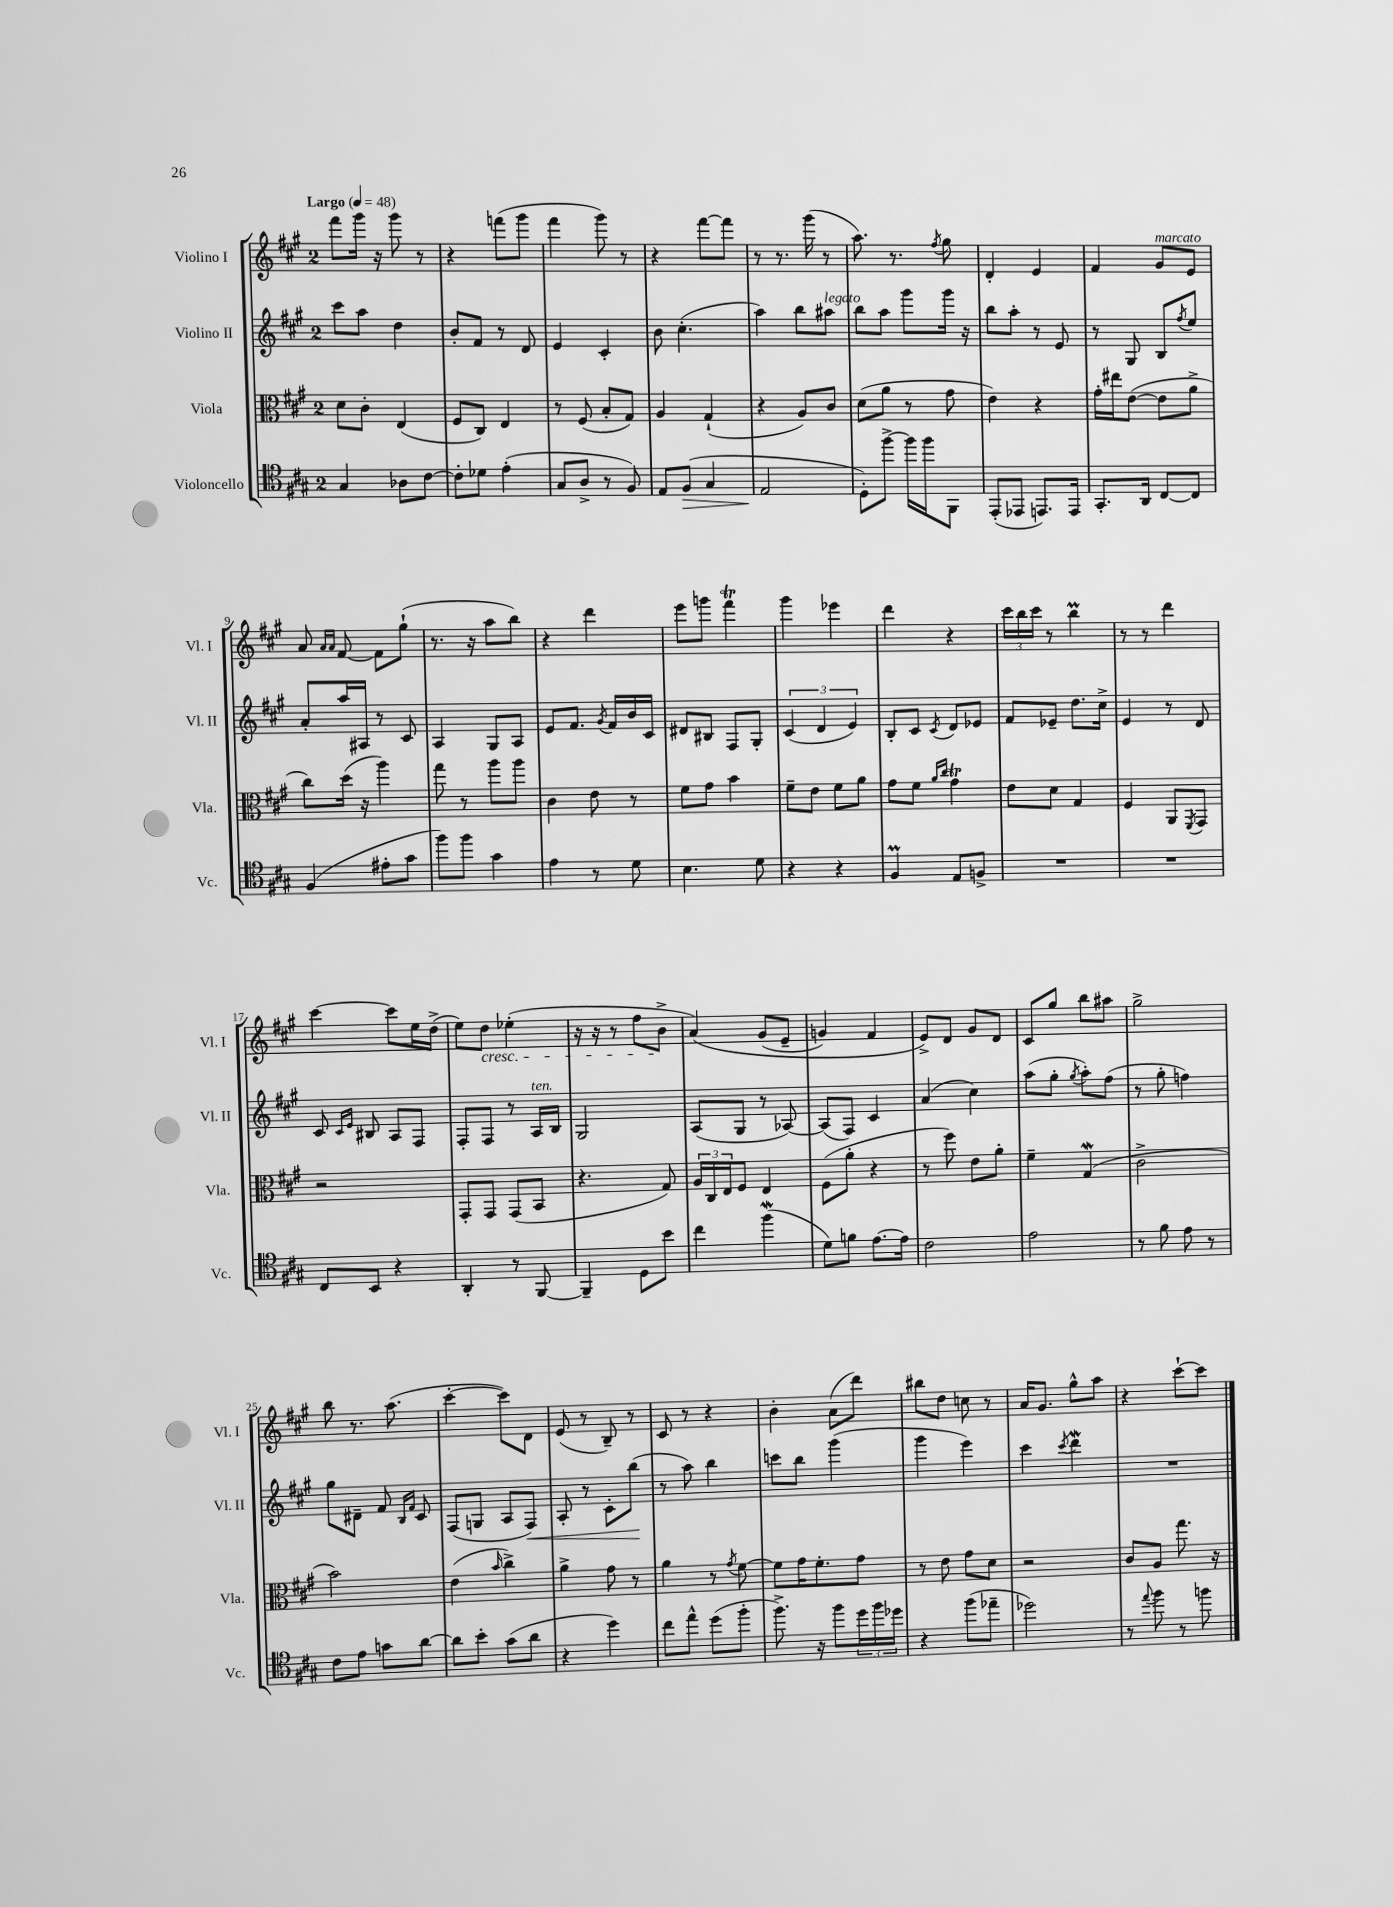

**kern	**kern	**kern	**kern
*staff4	*staff3	*staff2	*staff1
*clefC4	*clefC3	*clefG2	*clefG2
*k[f#c#g#]	*k[f#c#g#]	*k[f#c#g#]	*k[f#c#g#]
*M2/4	*M2/4	*M2/4	*M2/4
*MM48	*MM48	*MM48	*MM48
4G#/	8d\L	8ccc#\L	8fff#\L
.	8c#'\J	8aa\J	16ggg#\Jk
.	.	.	16r
8A-\L	(4E/	4dd\	8ggg#\
[8c#\J	.	.	8r
=	=	=	=
8c#'\]L	8F#/L	8b'/L	4r
8d-\J	8C#/J)	8f#/J	.
(4e'\	4E/	8r	(8fff\L
.	.	8d/	8ggg#\J
=	=	=	=
8G#/L	8r	4e/	4fff#\
8A^/J	(8F#/	.	.
8r	8B'/L	4c#'/	8ggg#\)
8F#/)	8G#/J)	.	8r
=	=	=	=
8E/L	4A/	8b\	4r
(8F#/J	.	(4.cc#'\	.
4G#/	(4G#`/	.	[8fff#\L
.	.	.	8fff#\]J
=	=	=	=
2E/	4r	4aa\)	8r
.	.	.	8.r
.	8A/L)	8bb\L	.
.	.	.	(16ggg#\
.	8c#/J	8aa#\J	8r
=	=	=	=
8D'\L)	(8d\L	8bb\L	8.aa\)
[8ff#^\J	8a\J	8aa\J	.
.	.	.	8.r
16ff#\]LL	8r	8ggg#\L	.
16ff#\J	.	.	.
.	.	.	8qff#/
8FF#\J	8g#\	16ggg#\Jk	8gg#\
.	.	16r	.
=	=	=	=
(8EE'/L	4e\)	8bb\L	4d'/
8EE-/J	.	8aa'\J	.
8.EE/L)	4r	8r	4e/
.	.	8e/	.
16EE/Jk	.	.	.
=	=	=	=
8.GG#'/L	16g#'\LL	8r	4f#/
.	16ee#\J	.	.
.	([8e\J	8G#/	.
16AA/Jk	.	.	.
[8C#/L	8e\]L	8B/L	8g#/L
.	.	8qff#/	.
8C#/]J	8a^\J	8ee/J	8e/J
=	=	=	=
(4F#/	8cc#\L)	8a'/L	8a/
.	.	.	16qqa/LL
.	.	.	16qqa/JJ
.	(16dd\Jk	16aa/L	[8f#/
.	16r	16A#/JJ	.
8e#'\L	4aa\)	8r	8f#\]L
8g#\J	.	8c#/	(8gg#`\J
=	=	=	=
8ff#\L)	8gg#\	4A/	8.r
8ff#\J	8r	.	.
.	.	.	16r
4g#\	8aa\L	8G#/L	8aa\L
.	8aa\J	8A/J	8bb\J)
=	=	=	=
4e\	4c#\	8e/L	4r
.	.	8.f#/J	.
8r	8e\	.	4ddd\
.	.	8qg#/	.
.	.	16f#/LL	.
8d\	8r	16b/	.
.	.	16c#/JJ	.
=	=	=	=
4.B\	8f#\L	8d#/L	8eee\L
.	8g#\J	8B#/J	8ggg\J
.	4b\	8F#/L	4fff#\
8d\	.	8G#'/J	.
=	=	=	=
4r	8f#~\L	(6c#/	4ggg#\
.	8e\J	.	.
.	.	6d/	.
4r	8f#\L	.	4eee-\
.	.	6e/)	.
.	8a\J	.	.
=	=	=	=
4F#/	8g#\L	8B'/L	4ddd\
.	8f#\J	8c#/J	.
.	16qqa/LL	.	.
.	16qqcc#/JJ	8qc#/	.
8E/L	4g#\	8d/L	4r
8F^/J	.	8e-/J	.
=	=	=	=
2r	8e\L	8f#/L	24ccc#\LL
.	.	.	24bb\
.	.	.	24ccc#\JJ
.	8d\J	8e-~/J	8r
.	4G#/	8.dd\L	4bb\
.	.	16cc#^\Jk	.
=	=	=	=
2r	4F#/	4e/	8r
.	.	.	8r
.	8AA/L	8r	4ddd\
.	8qFF#/	.	.
.	8GG#/J	8d/	.
=	=	=	=
8C#/L	2r	8c#/	[4ccc#\
.	.	16qqc#/LL	.
.	.	16qqe/JJ	.
8BB/J	.	8B#/	.
4r	.	8A/L	8ccc#\]L
.	.	8F#/J	16ee\L
.	.	.	(16dd^\JJ
=	=	=	=
4AA'/	8GG#'/L	8F#'/L	8ee\L)
.	8GG#/J	8F#/J	8dd\J
8r	(8GG#/L	8r	(4ee-'\
[8FF#/	8BB/J	16A/LL	.
.	.	16B/JJ	.
=	=	=	=
4FF#~/]	4.r	2G#/	16r
.	.	.	16r
.	.	.	8r
8D\L	.	.	8ff#\L
8b\J	8G#/)	.	8b^\J
=	=	=	=
4cc#\	24A/LL	(8A/L	&(4a/)
.	24C#/	.	.
.	24E/J	.	.
.	8F#/J	8G#/J	.
(4ff#\	4E/	8r	(8g#/L
.	.	[8A-/)	8e~/J
=	=	=	=
8d\L)	(8F#\L	(8A-/]L	4g/)
8f\J	8a'\J	8F#/J)	.
[8.e\L	4r	4c#/	4f#/
16e\]Jk	.	.	.
=	=	=	=
2c#\	8r	(4a/	8e^/L&)
.	8ff#\)	.	8d/J
.	8e\L	4cc#\)	8g#/L
.	8a'\J	.	8d/J
=	=	=	=
2e\	4f#~\	(8aa\L	8c#/L
.	.	8gg#'\J	8gg#/J
.	.	8qgg#/	.
.	(4G#/	8aa'\L)	8bb\L
.	.	(8ff#\J	8aa#\J
=	=	=	=
8r	2c#^\	8r	2gg#^\
8f#\	.	8gg#'\	.
8e\	.	4ff\)	.
8r	.	.	.
=	=	=	=
8c#\L	2b\)	8gg#\L	8bb\
8e\J	.	8d#~\J	8.r
8g\L	.	8f#/	.
.	.	.	(8.aa\
.	.	16qqB/LL	.
.	.	16qqf#/JJ	.
[8a\J	.	8c#/	.
=	=	=	=
8a\]L	(4e\	(8F#/L	[4ccc#'\
8b'\J	.	8G/J	.
.	16qqb/	.	.
(8g#\L	4cc#^\)	8A/L	8ccc#\]L)
8a\J	.	8F#/J)	8d\J
=	=	=	=
4r	4a^\	8A'/	(8e/
.	.	8r	8r
4dd\)	8g#\	8c#'\L	8B~/)
.	8r	(8bb\J	8r
=	=	=	=
8cc#\L	4a\	8r	8c#/
8ee^^\J	.	8aa\)	8r
(8dd\L	8r	4bb\	4r
.	8qg#/	.	.
8ff#'\J	[8f#\	.	.
=	=	=	=
8.ff#^\)	8f#\]L	8ccc\L	4b'\
.	16g#\K	8bb\J	.
16r	8.f#'\	.	.
8ff#\L	.	(4ggg#\	(8a\L
24dd\L	8g#\J	.	8ddd\J)
24ff#\	.	.	.
24dd-\JJ	.	.	.
=	=	=	=
4r	8r	4ggg#\	8bb#\L
.	8e\	.	8dd\J
(8ff#\L	8g#\L	4eee\)	8cc\
8ee-~\J	8d\J	.	8r
=	=	=	=
2dd-\)	2r	4ccc#\	16a/LK
.	.	.	8.g#/J
.	.	8qccc#/	.
.	.	4ddd\	8gg#^^\L
.	.	.	8aa\J
=	=	=	=
8r	8c#/L	2r	4r
8qqee/	.	.	.
8ff#\	8A/J	.	.
8r	8.gg#\	.	[8ccc#`\L
8ff\	.	.	8ccc#\]J
.	16r	.	.
==	==	==	==
*-	*-	*-	*-
